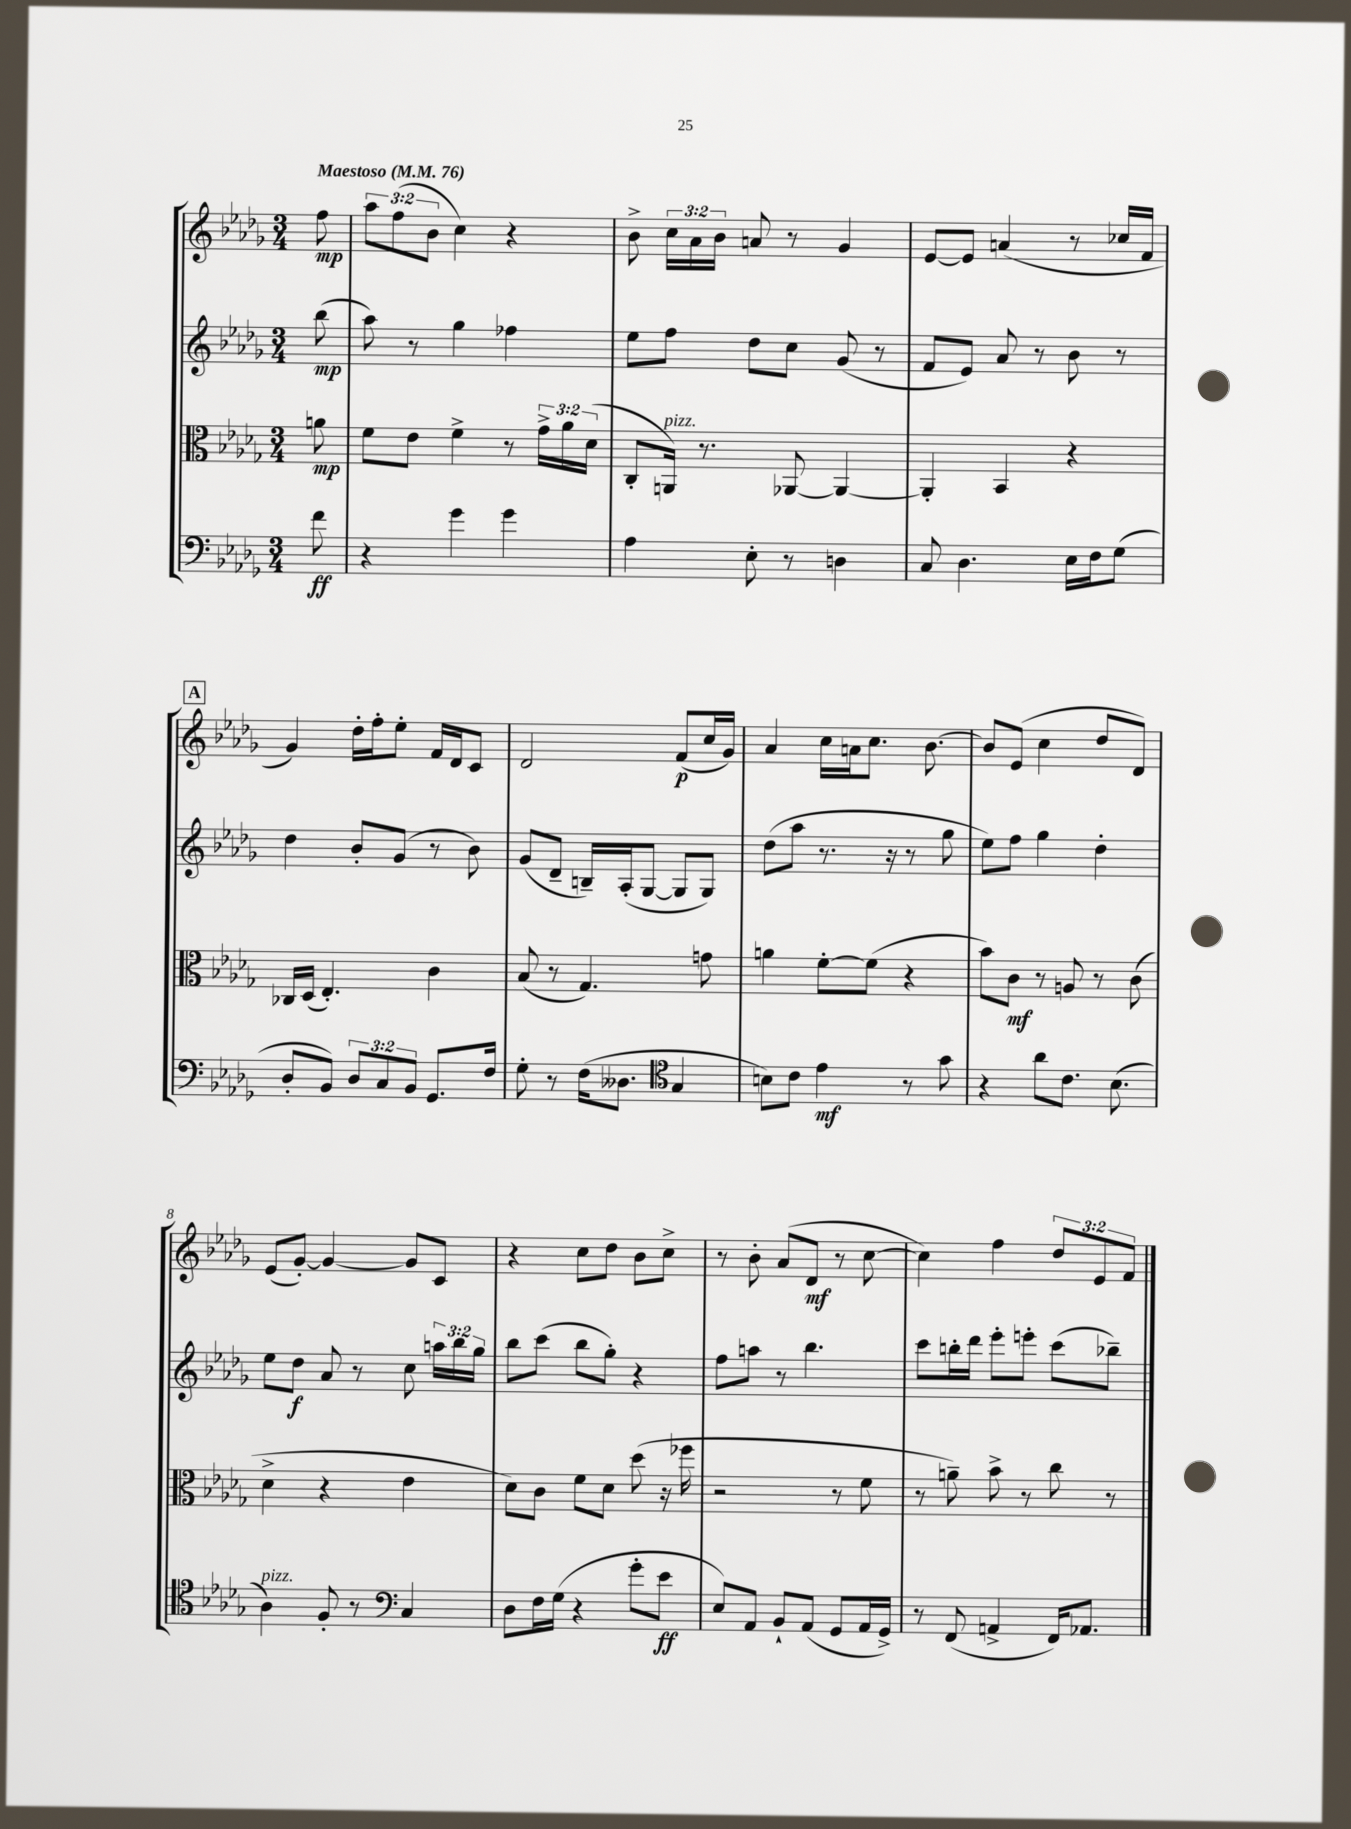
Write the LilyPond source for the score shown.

<<
\new StaffGroup <<
\new Staff = "s0" {
    \clef treble \key des \major \numericTimeSignature \time 3/4 \override Staff.TupletNumber.text = #tuplet-number::calc-fraction-text \partial 8 \tempo "Maestoso" 4 = 76
    \autoBeamOff f''8\mp |
    \tuplet 3/2 { aes''8[ f''8( bes'8] } c''4) r4 |
    bes'8-> \tuplet 3/2 { c''16[ aes'16 bes'16] } a'8 r8 ges'4 |
    ees'8[~ ees'8] a'4( r8 ces''16[ f'16] |
    \mark \markup { \box "A" } ges'4) des''16[-. f''16-. ees''8]-. f'16[ des'16 c'8] |
    des'2 f'8[\p( c''16 ges'16]) |
    aes'4 c''16[ a'16 c''8.] bes'8.~ |
    bes'8[ ees'8]( c''4 des''8[ des'8]) |
    ees'8[( ges'8]~-.) ges'4~ ges'8[ c'8] |
    r4 c''8[ des''8] bes'8[ c''8]-> |
    r8 bes'8-. aes'8[( des'8]\mf r8 c''8~ |
    c''4) f''4 \tuplet 3/2 { des''8[ ees'8 f'8] } \bar "|." |
}
\new Staff = "s1" {
    \clef treble \key des \major \numericTimeSignature \time 3/4 \override Staff.TupletNumber.text = #tuplet-number::calc-fraction-text \partial 8
    \autoBeamOff bes''8\mp( |
    aes''8) r8 ges''4 fes''4 |
    ees''8[ f''8] des''8[ c''8] ges'8( r8 |
    f'8[ ees'8]) aes'8 r8 bes'8 r8 |
    \mark \markup { \box "A" } des''4 bes'8[-. ges'8]( r8 bes'8) |
    ges'8[( des'8]-- b16[--) aes16-.( ges8]~ ges8[ ges8]) |
    des''8[( aes''8] r8. r16 r8 ges''8 |
    ees''8[) f''8] ges''4 des''4-. |
    ees''8[ des''8]\f aes'8 r8 c''8 \tuplet 3/2 { a''16[ bes''16 ges''16] } |
    bes''8[ c'''8]( bes''8[ ges''8]-.) r4 |
    f''8[ a''8] r8 bes''4. |
    c'''8[ b''16-. des'''16] ees'''8[-. e'''8]-. c'''8[( bes''8]--) \bar "|." |
}
\new Staff = "s2" {
    \clef alto \key des \major \numericTimeSignature \time 3/4 \override Staff.TupletNumber.text = #tuplet-number::calc-fraction-text \partial 8
    \autoBeamOff a'8\mp |
    f'8[ ees'8] f'4-> r8 \tuplet 3/2 { ges'16[-> aes'16 des'16]( } |
    c8[-. a,16]^\markup { \italic "pizz." }) r8. aes,8~ aes,4~ |
    aes,4-. bes,4 r4 |
    \mark \markup { \box "A" } ces16[ des16]( ees4.-.) c'4 |
    bes8( r8 ges4.) g'8 |
    a'4 f'8[~-. f'8]( r4 |
    bes'8[) c'8]\mf r8 a8 r8 c'8( |
    des'4-> r4 ees'4 |
    des'8[) c'8] f'8[ des'8] des''8( r16 fes''16 |
    r2 r8 f'8 |
    r8 a'8--) bes'8-> r8 c''8 r8 \bar "|." |
}
\new Staff = "s3" {
    \clef bass \key des \major \numericTimeSignature \time 3/4 \override Staff.TupletNumber.text = #tuplet-number::calc-fraction-text \partial 8
    \autoBeamOff f'8\ff |
    r4 ges'4 ges'4 |
    aes4 ees8-. r8 d4 |
    c8 des4. ees16[ f16 ges8]( |
    \mark \markup { \box "A" } des8[-. bes,8]) \tuplet 3/2 { des8[ c8 bes,8] } ges,8.[ f16] |
    ges8-. r8 f16[( deses8.] \clef tenor ges4 |
    b8[) c'8] ees'4\mf r8 ges'8 |
    r4 aes'8[ c'8.] bes8.( |
    aes4^\markup { \italic "pizz." }) f8-. r8 \clef bass c4 |
    des8[ f16 ges16]( r4 ges'8[-. ees'8]\ff |
    ees8[) aes,8] bes,8[-! aes,8]( ges,8[ aes,16 ges,16]->) |
    r8 f,8( a,4-> f,16[) aes,8.] \bar "|." |
}
>>
>>
